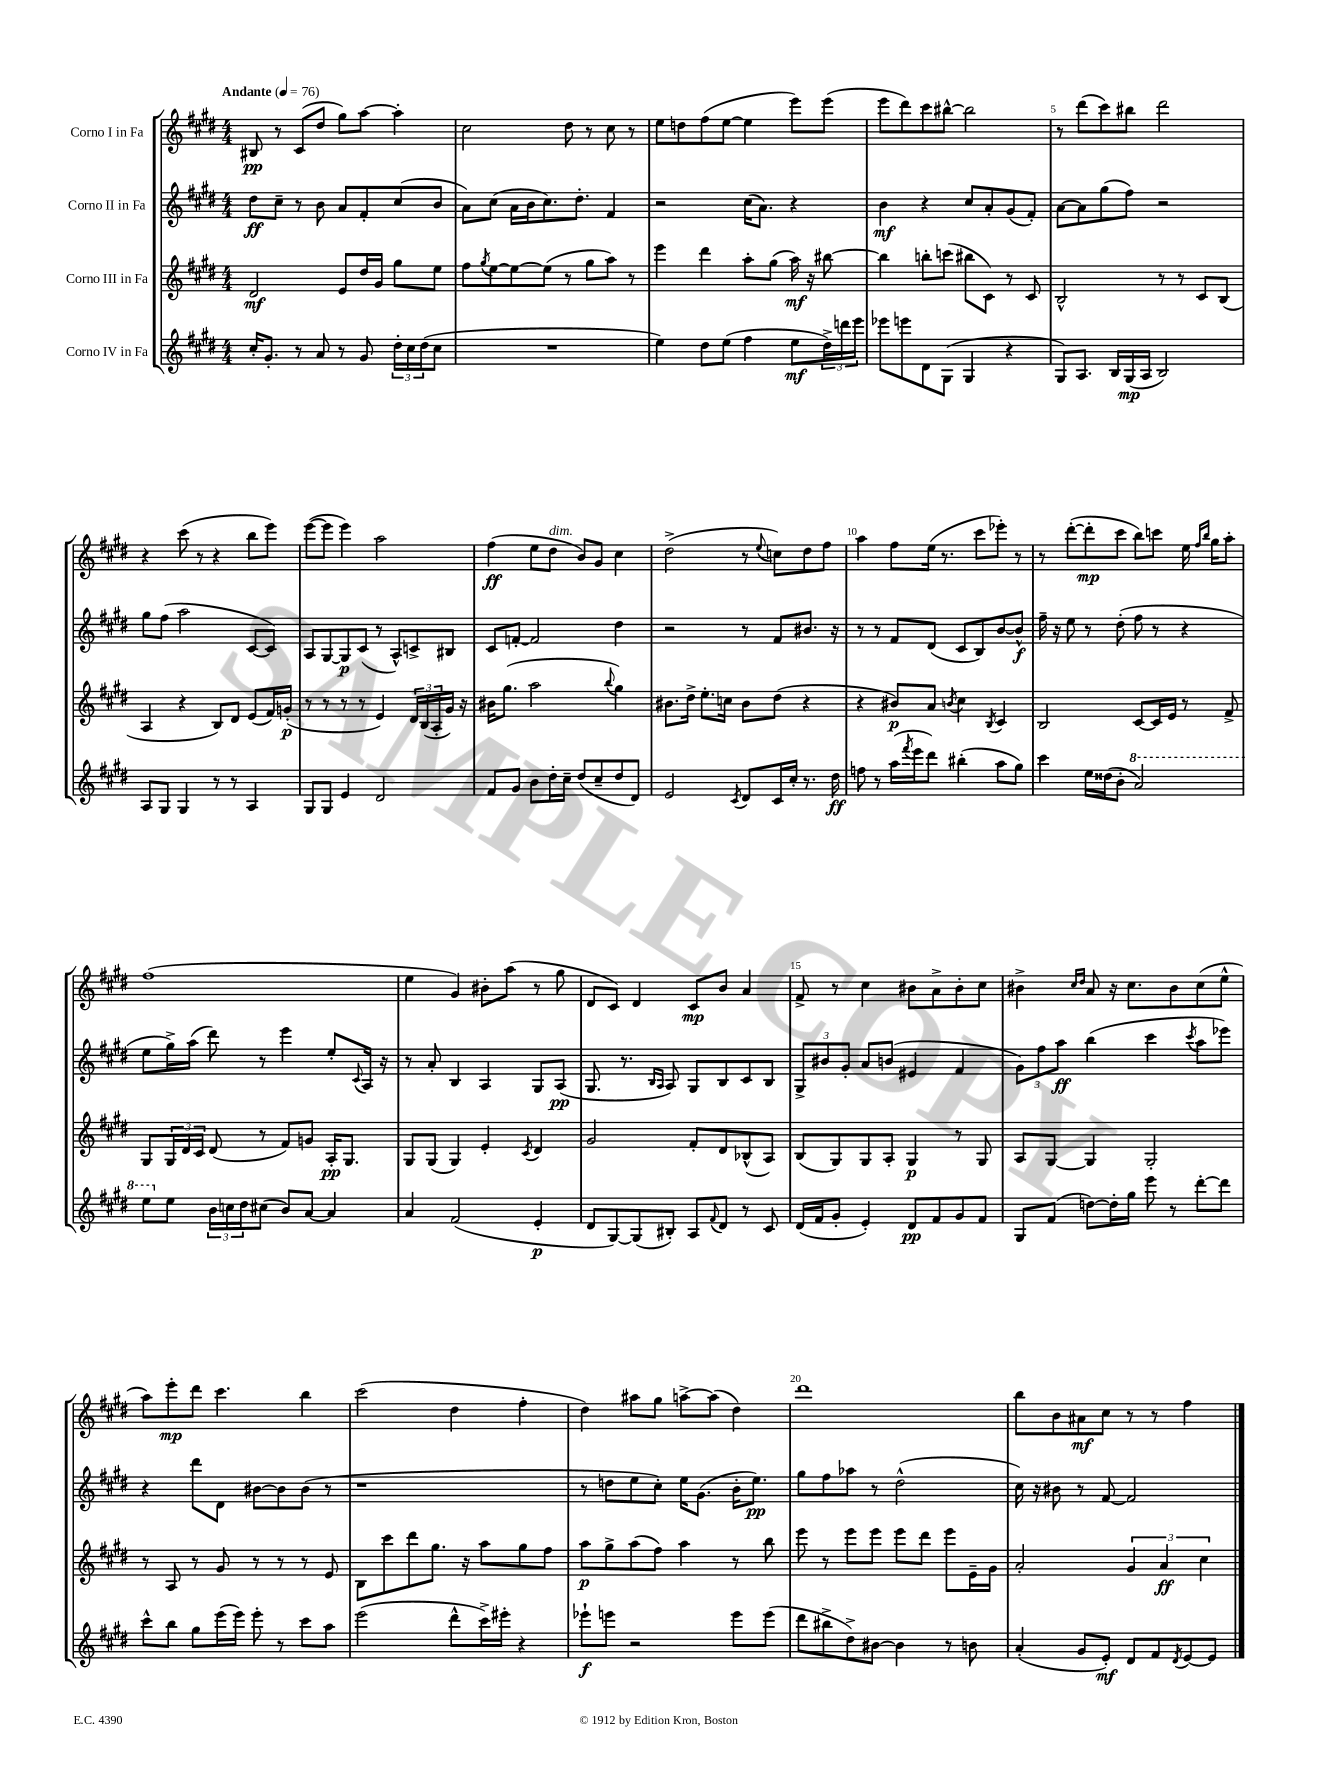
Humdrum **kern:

**kern	**dynam	**kern	**dynam	**kern	**dynam	**kern	**dynam
*part4	*part4	*part3	*part3	*part2	*part2	*part1	*part1
*staff4	*staff4	*staff3	*staff3	*staff2	*staff2	*staff1	*staff1
*I"Corno IV in Fa	*	*I"Corno III in Fa	*	*I"Corno II in Fa	*	*I"Corno I in Fa	*
*clefG2	*	*clefG2	*	*clefG2	*	*clefG2	*
*k[f#c#g#d#]	*	*k[f#c#g#d#]	*	*k[f#c#g#d#]	*	*k[f#c#g#d#]	*
*M4/4	*	*M4/4	*	*M4/4	*	*M4/4	*
*MM76	*	*MM76	*	*MM76	*	*MM76	*
=1	=1	=1	=1	=1	=1	=1	=1
!	!	!	!	!	!	!LO:TX:a:B:t=Andante	!
16cc#'/KL	.	2d#/	mf	8dd#\L	ff	8B#X/	pp
8.g#'/J	.	.	.	.	.	.	.
.	.	.	.	8cc#~\J	.	8r	.
8r	.	.	.	8r	.	(8c#/L	.
8a/	.	.	.	8b\	.	8dd#/J	.
8r	.	8e/L	.	8a/L	.	8gg#\L)	.
8g#/	.	16dd#/L	.	8f#'/	.	[8aa\J	.
.	.	16g#/JJ	.	.	.	.	.
24dd#'\LL	.	8gg#\L	.	(8cc#/	.	4aa'\]	.
24cc#\	.	.	.	.	.	.	.
(24dd#\J	.	.	.	.	.	.	.
8cc#\J	.	8ee\J	.	8b/J	.	.	.
=2	=2	=2	=2	=2	=2	=2	=2
1r	.	8ff#\L	.	8a\L)	.	2cc#\	.
.	.	8qgg#/	.	.	.	.	.
.	.	[8ee\	.	(8cc#\J	.	.	.
.	.	8ee\_	.	16a\LL	.	.	.
.	.	.	.	16b\J	.	.	.
.	.	(8ee\J]	.	8.cc#\)	.	.	.
.	.	8r	.	.	.	8dd#\	.
.	.	.	.	8.dd#'\J	.	.	.
.	.	8gg#\L	.	.	.	8r	.
.	.	8aa\J)	.	4f#/	.	8cc#\	.
.	.	8r	.	.	.	8r	.
=3	=3	=3	=3	=3	=3	=3	=3
4ee\)	.	4eee\	.	2r	.	8ee\L	.
.	.	.	.	.	.	8ddn\	.
8dd#\L	.	4ddd#\	.	.	.	(8ff#\	.
(8ee\J	.	.	.	.	.	[8ee\J	.
4ff#\	.	8aa'\L	.	(16cc#\KL	.	4ee\]	.
.	.	.	.	8.a\J)	.	.	.
.	.	(8gg#\J	.	.	.	.	.
8ee\L	mf	16aa\)	mf	4r	.	8eee\L)	.
.	.	16r	.	.	.	.	.
24dd#^\L)	.	[8bb#X\	.	.	.	(8eee\J	.
24dddn\	.	.	.	.	.	.	.
24eee\JJ	.	.	.	.	.	.	.
=4	=4	=4	=4	=4	=4	=4	=4
8eee-X\L	.	4bb#\]	.	4b\	mf	8eee\L	.
8eeen\	.	.	.	.	.	8ddd#\)	.
8d#\	.	8bbn'\L	.	4r	.	8ccc#\	.
(8G#\J	.	(8cccn\J	.	.	.	[8bb#X^^\J	.
4G#/	.	8bb#X\L	.	8cc#/L	.	2bb#\]	.
.	.	8c#\J)	.	8a'/	.	.	.
4r	.	8r	.	(8g#/	.	.	.
.	.	8c#/	.	8f#'/J)	.	.	.
=5	=5	=5	=5	=5	=5	=5	=5
8G#/L)	.	2B^^/	.	[8a\L	.	8r	.
8.A/J	.	.	.	8a\]	.	(8ddd#\L	.
.	.	.	.	(8gg#\	.	8ccc#\)	.
16B/LL	.	.	.	.	.	.	.
(16G#/	mp	.	.	8ff#\J)	.	8bb#X\J	.
16A/JJ	.	.	.	.	.	.	.
2B/)	.	8r	.	2r	.	2ddd#\	.
.	.	8r	.	.	.	.	.
.	.	8c#/L	.	.	.	.	.
.	.	(8B/J	.	.	.	.	.
!!LO:LB:g=z
=6	=6	=6	=6	=6	=6	=6	=6
8A/L	.	4A/	.	8gg#\L	.	4r	.
8G#/J	.	.	.	(8ff#\J	.	.	.
4G#/	.	4r	.	2aa\	.	(8ccc#\	.
.	.	.	.	.	.	8r	.
8r	.	8B/L)	.	.	.	4r	.
8r	.	8d#/J	.	.	.	.	.
4A/	.	(8e/L	.	[8c#/L	.	8bb\L	.
.	.	16f#/L)	.	8c#/J])	.	8eee\J)	.
.	.	(16gn'/JJ	p	.	.	.	.
=7	=7	=7	=7	=7	=7	=7	=7
8G#/L	.	8r	.	8A/L	.	([8eee\L	.
8G#/J	.	8r	.	[8G#/	.	8eee\J]	.
4e/	.	8r	.	8G#/]	p	4eee\)	.
.	.	8r	.	(8c#/J	.	.	.
2d#/	.	4e/)	.	8r	.	2aa\	.
.	.	.	.	8A^^/L)	.	.	.
.	.	24d#/LL	.	8cn^/	.	.	.
.	.	(24B/	.	.	.	.	.
.	.	24A'/	.	.	.	.	.
.	.	16g#/JJ)	.	8B#X/J	.	.	.
.	.	16r	.	.	.	.	.
=8	=8	=8	=8	=8	=8	=8	=8
8f#/L	.	16b#X\KL	.	8c#/L	.	(4ff#\	ff
.	.	(8.gg#\J	.	.	.	.	.
8g#/J	.	.	.	[8fn'/J	.	.	.
8b\L	.	2aa\	.	2f/]	.	8ee\L	.
!	!	!	!	!	!	!LO:TX:a:i:t=dim.	!
16dd#'\L	.	.	.	.	.	8dd#\J	.
16cc#~\JJ	.	.	.	.	.	.	.
(8dd#/L	.	.	.	.	.	8b/L)	.
8cc#~/	.	.	.	.	.	8g#/J	.
.	.	8qqbb/	.	.	.	.	.
8dd#/	.	4gg#\)	.	4dd#\	.	4cc#\	.
8d#/J)	.	.	.	.	.	.	.
=9	=9	=9	=9	=9	=9	=9	=9
2e/	.	8.b#X\L	.	2r	.	(2dd#^\	.
.	.	16dd#^\Jk	.	.	.	.	.
.	.	8.ee'\L	.	.	.	.	.
.	.	16ccn\Jk	.	.	.	.	.
8qc#/	.	.	.	.	.	.	.
8d#/L	.	8b#\L	.	8r	.	8r	.
.	.	.	.	.	.	8qqee/	.
16c#/L	.	(8dd#\J	.	8f#/L	.	8ccn\L)	.
16cc#'/JJ	.	.	.	.	.	.	.
8.r	.	4r	.	8.b#X/J	.	8dd#\	.
.	.	.	.	.	.	8ff#\J	.
16dd#\	ff	.	.	16r	.	.	.
=10	=10	=10	=10	=10	=10	=10	=10
8ffn\	.	4r	.	8r	.	4aa\	.
8r	.	.	.	8r	.	.	.
(16aa\LL	.	8b#X/L)	p	8f#/L	.	8ff#\L	.
8qfff#/	.	.	.	.	.	.	.
16eee\J	.	.	.	.	.	.	.
8ddd#\J)	.	8a/J	.	(8d#/J	.	(16ee\Jk	.
.	.	.	.	.	.	8.r	.
.	.	8qbn/	.	.	.	.	.
(4bb#X'\	.	4cc#\	.	8c#/L	.	.	.
.	.	.	.	8B/)	.	8ccc#\L	.
.	.	8qB/	.	.	.	.	.
8aa\L	.	4c#/	.	[8b/	.	8eee-X'\J)	.
8gg#\J)	.	.	.	8b^^/J]	f	8r	.
=11	=11	=11	=11	=11	=11	=11	=11
4ccc#\	.	2B/	.	16ff#~\	.	8r	.
.	.	.	.	16r	.	.	.
.	.	.	.	8ee\	.	([8ddd#'\L	.
16ee\LL	.	.	.	8r	.	8ddd#'\]	mp
(16dd##X\J	.	.	.	.	.	.	.
8b'\J	.	.	.	(8dd#'\	.	8ccc#\J	.
*8va	*	*	*	*	*	*	*
2aa/)	.	[8c#/L	.	8ff#\	.	8bb\L)	.
.	.	16c#/L]	.	8r	.	8cccn\J	.
.	.	16e/JJ	.	.	.	.	.
.	.	8r	.	4r	.	16ee\	.
.	.	.	.	.	.	16qqff#/LL	.
.	.	.	.	.	.	16qqbb/JJ	.
.	.	.	.	.	.	16gg#\KL	.
.	.	8f#^/	.	.	.	8aa'\J	.
!!LO:LB:g=z
=12	=12	=12	=12	=12	=12	=12	=12
8eee\L	.	8G#/L	.	8ee\L	.	(1ff#	.
*X8va	*	*	*	*	*	*	*
8ee\J	.	24G#/L	.	16gg#^\L)	.	.	.
.	.	24d#/	.	.	.	.	.
.	.	.	.	(16aa\JJ	.	.	.
.	.	24c#/JJ	.	.	.	.	.
24b\LL	.	(8d#/	.	8ddd#\)	.	.	.
24ccn\	.	.	.	.	.	.	.
24dd#\J	.	.	.	.	.	.	.
(8cc#X\J	.	8r	.	8r	.	.	.
8b/L)	.	8f#/L)	.	4eee\	.	.	.
[8a/J	.	8gn/J	.	.	.	.	.
4a/]	.	16A'/KL	pp	8ee'/L	.	.	.
.	.	8.G#/J	.	.	.	.	.
.	.	.	.	8qqc#/	.	.	.
.	.	.	.	16A/Jk	.	.	.
.	.	.	.	16r	.	.	.
=13	=13	=13	=13	=13	=13	=13	=13
4a/	.	8G#/L	.	8r	.	4ee\	.
.	.	(8G#/J	.	8a'/	.	.	.
(2f#/	.	4G#/)	.	4B/	.	4g#/)	.
.	.	4e'/	.	4A/	.	8b#X'\L	.
.	.	.	.	.	.	(8aa\J	.
.	.	8qc#/	.	.	.	.	.
4e'/	p	4d#/	.	8G#/L	.	8r	.
.	.	.	.	(8A/J	pp	8gg#\	.
=14	=14	=14	=14	=14	=14	=14	=14
8d#/L	.	2g#/	.	8.G#/	.	8d#/L	.
[8G#/)	.	.	.	.	.	8c#/J)	.
.	.	.	.	8.r	.	.	.
(8G#/]	.	.	.	.	.	4d#/	.
.	.	.	.	16qqB/LL	.	.	.
.	.	.	.	16qqA/JJ	.	.	.
8B#X'/J)	.	.	.	8A/)	.	.	.
8A/L	.	8f#'/L	.	8G#/L	.	8c#/L	mp
8qqf#/	.	.	.	.	.	.	.
8d#/J	.	8d#/	.	8B/	.	8b/J	.
8r	.	(8B-X^^/	.	8c#/	.	4a/	.
8c#/	.	8A/J)	.	8B/J	.	.	.
=15	=15	=15	=15	=15	=15	=15	=15
(16d#/LL	.	(8B/L	.	12G#^/L	.	8f#^/	.
16f#/J	.	.	.	.	.	.	.
.	.	.	.	12b#X/	.	.	.
8g#'/J	.	8G#/)	.	.	.	8r	.
.	.	.	.	12g#'/J	.	.	.
4e'/)	.	8G#/	.	8a/L	.	4cc#\	.
.	.	8A'/J	.	(8bn/J	.	.	.
8d#/L	pp	4G#/	p	4e#X/	.	8b#X\L	.
8f#/	.	.	.	.	.	8a^\	.
8g#/	.	8r	.	4f#/	.	8b#'\	.
8f#/J	.	8G#/	.	.	.	8cc#\J	.
=16	=16	=16	=16	=16	=16	=16	=16
8G#/L	.	8A/L	.	12g#\L)	.	4b#X^\	.
.	.	.	.	12ff#\	.	.	.
(8f#/J	.	[8G#/J	.	.	.	.	.
.	.	.	.	12aa\J	ff	.	.
.	.	.	.	.	.	16qqcc#/LL	.
.	.	.	.	.	.	16qqdd#/JJ	.
[8ddn\L)	.	4G#/]	.	(4bb\	.	8a/	.
16dd'\L]	.	.	.	.	.	16r	.
16gg#\JJ	.	.	.	.	.	8.cc#\L	.
8eee\	.	2G#'/	.	4ccc#\	.	.	.
8r	.	.	.	.	.	8b#\	.
.	.	.	.	8qccc#/	.	.	.
[8ddd#'\L	.	.	.	8aa\L	.	(8cc#\	.
8ddd#\J]	.	.	.	8eee-X\J)	.	8ee^^\J	.
!!LO:LB:g=z
=17	=17	=17	=17	=17	=17	=17	=17
8ccc#^^\L	.	8r	.	4r	.	8aa\L)	.
8bb\J	.	8A/	.	.	.	8eee'\	mp
8gg#\L	.	8r	.	8ddd#\L	.	8ddd#\J	.
(16eee\L	.	8g#/	.	8d#\J	.	4.ccc#\	.
16eee\JJ)	.	.	.	.	.	.	.
8eee'\	.	8r	.	[8b#X\L	.	.	.
8r	.	8r	.	8b#\]	.	.	.
8ccc#\L	.	8r	.	(8b#\J	.	4bb\	.
8aa\J	.	8e/	.	8r	.	.	.
=18	=18	=18	=18	=18	=18	=18	=18
(2eee\	.	8B\L	.	1r	.	(2ccc#\	.
.	.	8ccc#\	.	.	.	.	.
.	.	8ddd#\	.	.	.	.	.
.	.	8.gg#\J	.	.	.	.	.
8ddd#^^\L	.	.	.	.	.	4dd#\	.
.	.	16r	.	.	.	.	.
16ccc#^\L)	.	8aa\L	.	.	.	.	.
16eee#X'\JJ	.	.	.	.	.	.	.
4r	.	8gg#\	.	.	.	4ff#'\	.
.	.	8ff#\J	.	.	.	.	.
=19	=19	=19	=19	=19	=19	=19	=19
8eee-X`\L	f	8aa\L	p	8r	.	4dd#\)	.
8eeen\J	.	8gg#^\	.	8ddn\L	.	.	.
2r	.	(8aa\	.	8ee\	.	8aa#X\L	.
.	.	8ff#\J)	.	8cc#'\J)	.	8gg#\J	.
.	.	4aa\	.	16ee\KL	.	[8aan^\L	.
.	.	.	.	(8.g#\J	.	.	.
.	.	.	.	.	.	(8aa\J]	.
8eee\L	.	8r	.	16b'\KL	.	4dd#\)	.
.	.	.	.	8.ee\J)	pp	.	.
(8eee\J	.	8bb\	.	.	.	.	.
=20	=20	=20	=20	=20	=20	=20	=20
8ddd#\L	.	8eee\	.	8gg#\L	.	1ddd#	.
8bb#X^\	.	8r	.	8ff#\	.	.	.
8dd#^\)	.	8eee\L	.	8aa-X\J	.	.	.
[8b#X\J	.	8eee\J	.	8r	.	.	.
4b#\]	.	8eee\L	.	(2dd#^^\	.	.	.
.	.	8ddd#\J	.	.	.	.	.
8r	.	8eee\L	.	.	.	.	.
8bn\	.	16e~\L	.	.	.	.	.
.	.	16g#\JJ	.	.	.	.	.
=21	=21	=21	=21	=21	=21	=21	=21
(4a'/	.	2a'/	.	16cc#\)	.	8bb\L	.
.	.	.	.	16r	.	.	.
.	.	.	.	8b#X\	.	8b\	.
8g#/L	.	.	.	8r	.	8a#X\	mf
8e'/J)	mf	.	.	[8f#/	.	8cc#\J	.
8d#/L	.	6g#/	.	2f#/]	.	8r	.
8f#/	.	.	.	.	.	8r	.
.	.	6a/	ff	.	.	.	.
8qd#/	.	.	.	.	.	.	.
[8e/	.	.	.	.	.	4ff#\	.
.	.	6cc#\	.	.	.	.	.
8e/J]	.	.	.	.	.	.	.
==	==	==	==	==	==	==	==
*-	*-	*-	*-	*-	*-	*-	*-
